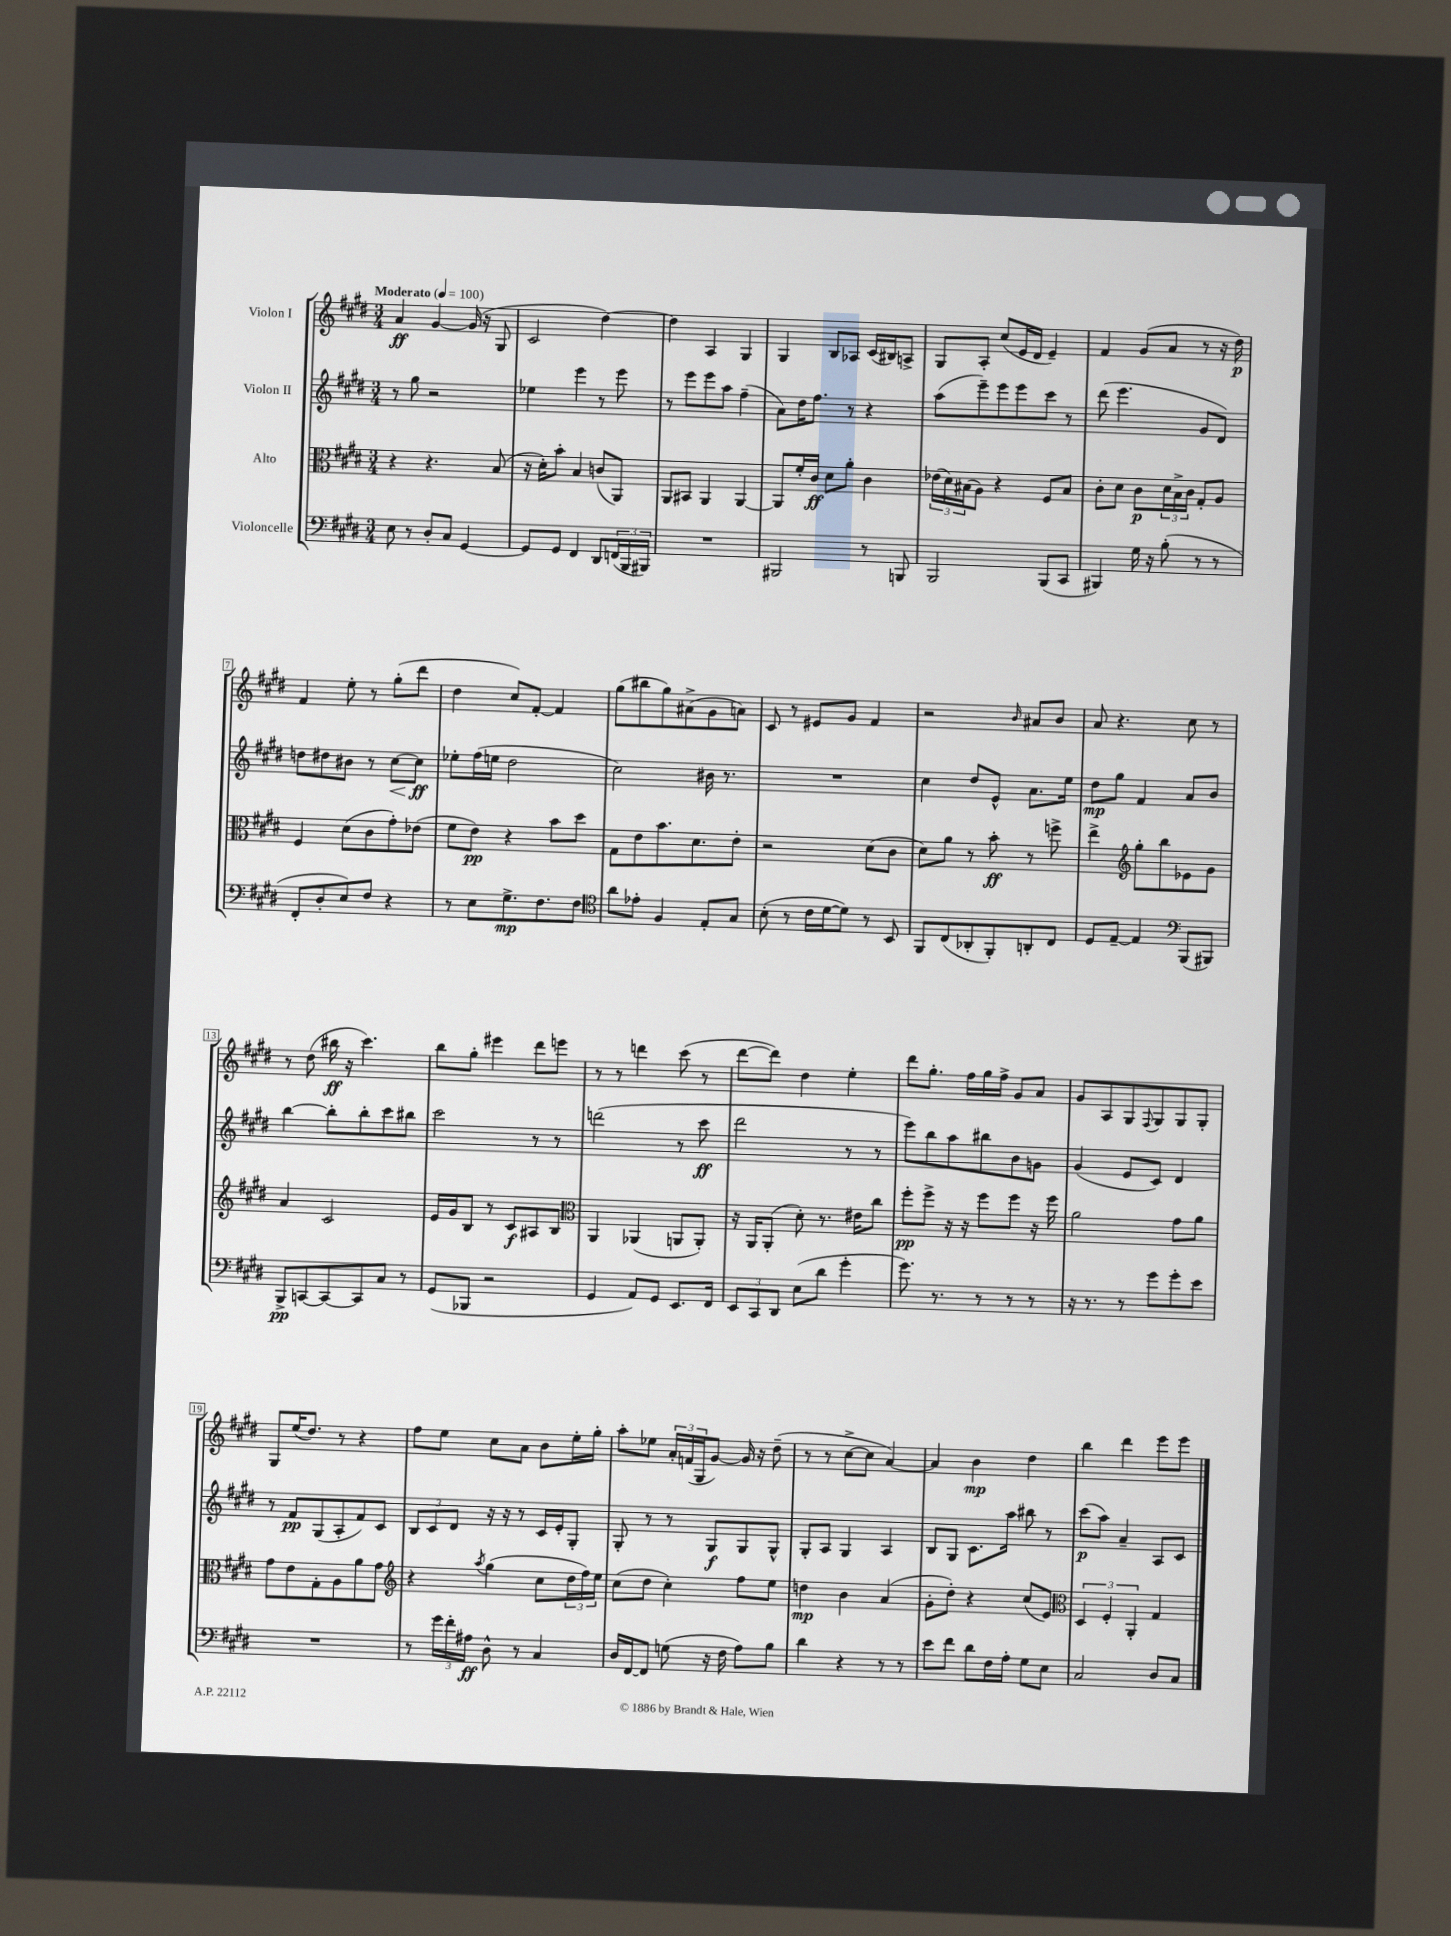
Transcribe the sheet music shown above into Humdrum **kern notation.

**kern	**kern	**kern	**kern
*staff4	*staff3	*staff2	*staff1
*clefF4	*clefC3	*clefG2	*clefG2
*k[f#c#g#d#]	*k[f#c#g#d#]	*k[f#c#g#d#]	*k[f#c#g#d#]
*M3/4	*M3/4	*M3/4	*M3/4
*MM100	*MM100	*MM100	*MM100
8E	4r	8r	4a
8r	.	8gg#	.
8D#'	4.r	2r	[4g#
8C#	.	.	.
[4GG#	.	.	(16g#]
.	.	.	16r
.	(8B	.	8G#
=	=	=	=
8GG#]	16r	4ee-	2c#
.	16d#')	.	.
8GG#	8b'	.	.
4FF#	4B	4eee	.
8DD#	(8c	8r	[4dd#)
(24FF	8AA)	8eee	.
24BBB	.	.	.
24BBB#)	.	.	.
=	=	=	=
2.r	8AA	8r	4dd#]
.	8BB#	8eee	.
.	4AA	8eee	4A
.	.	8aa	.
.	[4AA	(4ff#~	4G#
=	=	=	=
2BBB#	8AA]	8a)	4G#
.	16f#'	16dd#	.
.	16c#	8.ff#	.
.	8d#	.	8B
.	8a'	8r	8A-
8r	4c#	4r	(16c#
.	.	.	16B#)
8BBB	.	.	8A^
=	=	=	=
2BBB	(24e-	(8aa	8G#
.	24d#)	.	.
.	(24B#	.	.
.	8A)	8eee~)	8A'
.	4r	8eee	(8cc#
.	.	8eee	16e
.	.	.	16d#
(8BBB	8F#	8ccc#	4e~)
8CC#	8B#	8r	.
=	=	=	=
4BBB#)	8c#'	(8ddd#	4f#
.	8d#	4.eee	.
16G#	8c#	.	(8g#
16r	.	.	.
(8B'	24d#	.	8a
.	24B^	.	.
.	24c#	.	.
8r	8G#'	8g#	8r
8r	8A	8d#)	16r
.	.	.	16dd#)
=	=	=	=
8FF#'	4F#	8dd	4f#
8D#'	.	8dd#	.
8E)	(8d#	8b#	8ee'
8F#	8c#	8r	8r
4r	8g#')	[8cc#	(8gg#'
.	(8e-	8cc#]	8ddd#
=	=	=	=
8r	8f#	8ee-'	4dd#
8E	8e)	(16ff#	.
.	.	16ee	.
8.G#^	4r	2dd#	8cc#)
.	.	.	[8f#'
8.F#	.	.	.
.	8b	.	4f#]
8F#	8dd#	.	.
=	=	=	=
*clefC4	*	*	*
8a	8G#	2cc#)	(8gg#
8e-'	8e	.	8bb#
4F#	8.b	.	8gg#)
.	.	.	(8a#^
.	8.d#	.	.
8E'	.	16b#	8g#
.	.	8.r	.
8G#	8e'	.	8a)
=	=	=	=
(8B'	2r	2.r	8c#
8r	.	.	8r
16c#	.	.	8e#
[16d#	.	.	.
8d#])	.	.	8g#
8r	(8d#	.	4f#
8BB	8c#	.	.
=	=	=	=
8FF#	8d#)	4cc#	2r
(8C#	8a	.	.
8AA-'	8r	8dd#	.
8FF#')	8b'	8e^^	.
.	.	.	16qqb
8AA'	8r	8.a	8a#
8C#	8ff^	.	8b
.	.	16ee	.
=	=	=	=
8D#	4ee^	8dd#	8a
[8E~	.	8gg#	4.r
*	*clefG2	*	*
4E]	8gg#'	4f#	.
.	8bb	.	.
*clefF4	*	*	*
(8BBB	8e-	8a	8cc#
8BBB#)	8g#	8b	8r
=	=	=	=
8BBB^	4a	[4bb	8r
[8CC	.	.	(8dd#
8CC_	2c#	8bb']	16bb#
.	.	.	16r
8CC]	.	8bb'	4.ccc#)
8C#	.	8ccc#	.
8r	.	8bb#	.
=	=	=	=
(8GG#	16e	2ccc#	8bb
.	16g#	.	.
8BBB-	8B	.	8gg#'
2r	8r	.	4eee#
.	8c#	.	.
.	8A#	8r	8ddd#
.	8B	8r	8eee
=	=	=	=
*	*clefC3	*	*
4GG#	4AA	(2ddd	8r
.	.	.	8r
8AA)	(4AA-	.	4ddd
8GG#	.	.	.
8.EE	8AA	8r	(8ccc#
.	8AA')	8ccc#	8r
16FF#	.	.	.
=	=	=	=
12EE	16r	2ddd#	[8ddd#
.	16AA	.	.
12CC#	.	.	.
.	(8AA'	.	8ddd#])
12DD#	.	.	.
(8E	8d#')	.	4dd#
8d#	8.r	.	.
4g#'	.	8r	4ee'
.	16e#	.	.
.	8cc#	8r	.
=	=	=	=
8.g#)	8ff#'	8eee)	8ddd#
.	8ff#^	8bb	8.gg#'
8.r	.	.	.
.	16r	8aa	.
.	16r	.	16ff#
8r	8ff#	8bb#	16gg#
.	.	.	16ff#^
8r	8ff#	8b	8g#
8r	16r	8g	8a
.	16ff#	.	.
=	=	=	=
16r	2a	(4g#	8g#
8.r	.	.	.
.	.	.	8A
8r	.	8e	8G#
.	.	.	8qqF#
8g#	.	8c#)	8G#
8g#'	8g#	4d#	8G#
8e	8a	.	8G#'
=	=	=	=
2.r	8g#	8r	8G#
.	8e	8f#	(16ee
.	.	.	8.dd#)
.	8G#'	(8G#	.
.	8A	8A'	8r
.	8a	8f#)	4r
.	8g#	8c#	.
=	=	=	=
*	*clefG2	*	*
8r	4r	12B	8ff#
.	.	12c#	.
24g#	.	.	8ee
24f#'	.	12d#	.
24A#	.	.	.
.	8qaa	.	.
8D#^^	(4gg#	16r	8cc#
.	.	16r	.
8r	.	8r	8a
4C#	8cc#	16c#	8b
.	.	16e'	.
.	24dd#	8G#'	16ee'
.	24ff#)	.	.
.	.	.	16gg#'
.	24ee	.	.
=	=	=	=
16D#	(8cc#	8G#'	8aa'
[16FF#	.	.	.
8FF#]	8dd#	8r	8ee-
(8G	4cc#')	8r	24a'
.	.	.	(24f
.	.	.	24G#
16r	.	8G#	[8g#)
16F#	.	.	.
8A)	8ff#	8G#	16g#]
.	.	.	16r
8B	8ee	8G#^^	(8dd#~
=	=	=	=
4d#	4dd	8G#'	8r
.	.	8A	8r
4r	4b	4G#	[8cc#^
.	.	.	8cc#]
8r	(4a	4A	[4a)
8r	.	.	.
=	=	=	=
8e	8g#'	8B	4a]
8f#	8dd#')	8G#	.
8d#	4r	8.c#	4b
16F#	.	.	.
16A'	.	16aa	.
8G#	(8cc#	8bb#	4dd#
8E	8e)	8r	.
=	=	=	=
*	*clefC3	*	*
2C#	6D#	(8ccc#	4bb
.	.	8aa)	.
.	6F#'	.	.
.	.	4a~	4ddd#
.	6AA'	.	.
8D#	4G#	8A	8eee
8C#	.	8c#	8eee
==	==	==	==
*-	*-	*-	*-
